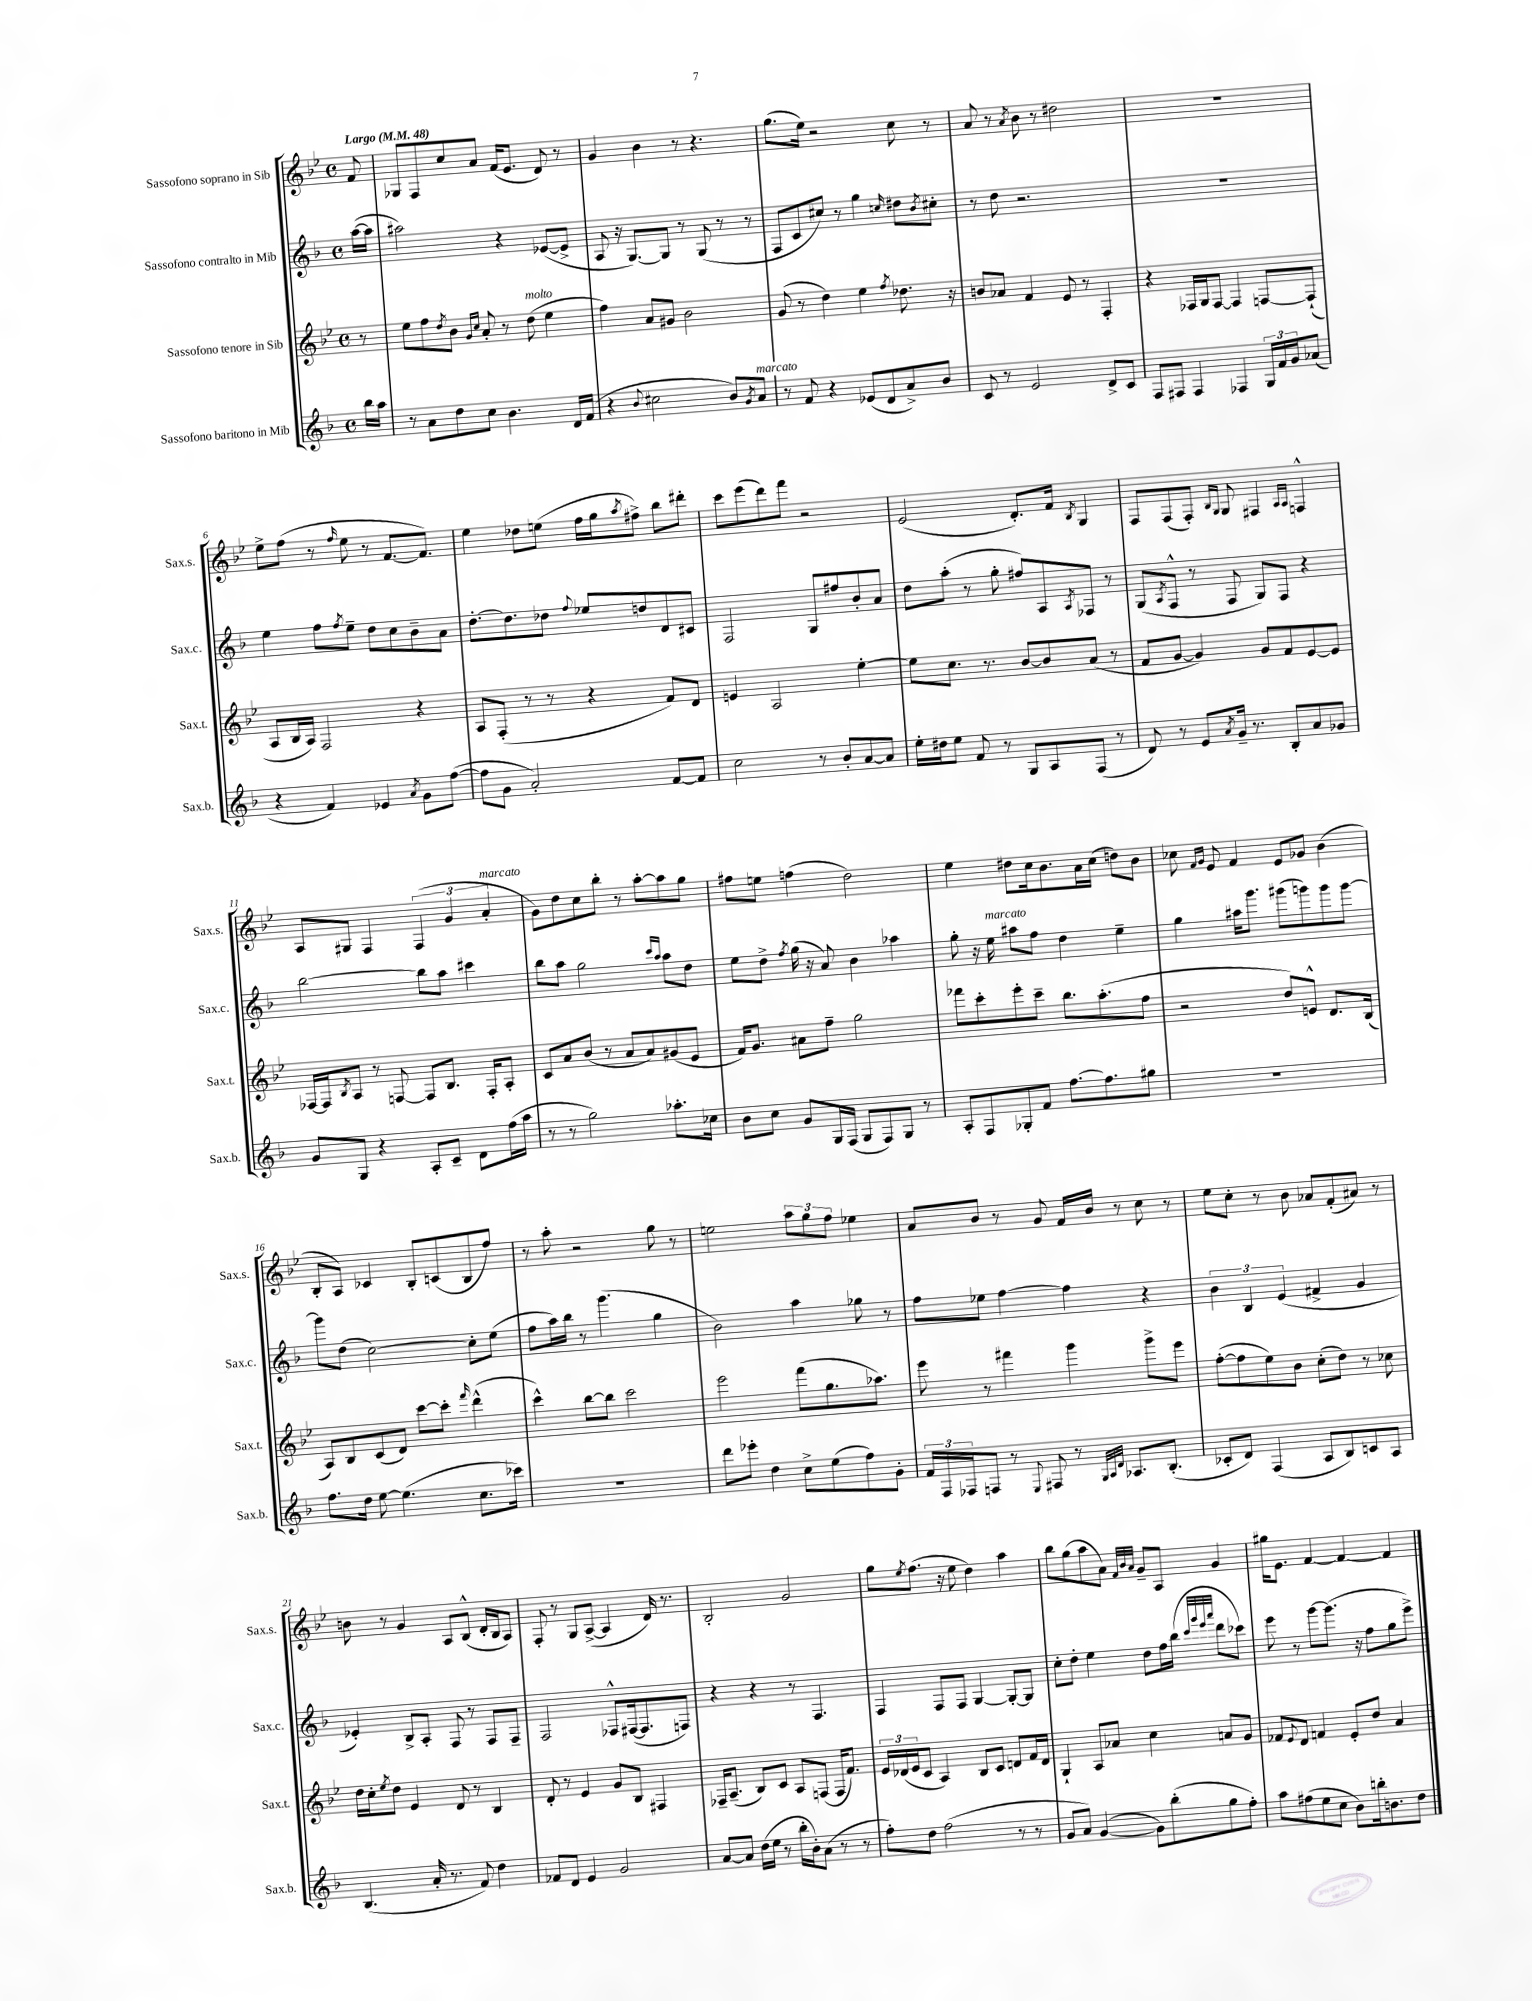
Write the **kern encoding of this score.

**kern	**kern	**kern	**kern
*staff4	*staff3	*staff2	*staff1
*clefG2	*clefG2	*clefG2	*clefG2
*k[b-]	*k[b-e-]	*k[b-]	*k[b-e-]
*M4/4	*M4/4	*M4/4	*M4/4
*met(c)	*met(c)	*met(c)	*met(c)
*MM48	*MM48	*MM48	*MM48
16bb-\LL	8r	([16aa\LL	8f/
16aa\JJ	.	16aa\]JJ	.
=	=	=	=
8r	8ee-\L	2aa#\)	8G-/L
8a\L	8ff\	.	8F/
.	8qdd/	.	.
8dd\	8b-\J	.	8cc/
.	16qqg/LL	.	.
.	16qqcc/JJ	.	.
8cc\J	8a'/	.	8a/J
4.b-\	8r	4r	(16f/LK
.	.	.	8.e-/J
.	(8dd\	.	.
.	4ee-\	([8e-/L	8d/)
16d/LL	.	8e-^/]J	8r
(16f/JJ	.	.	.
=	=	=	=
4r	4ff\)	8A/	4g/
.	.	16r	.
.	.	[8.G/L)	.
8qqb-/	.	.	.
2cc#\	8a/L	.	4b-\
.	8g#/J	8G/]J	.
.	2b-\	8r	8r
.	.	(8G/	4.r
8b-/L)	.	8r	.
8qg/	.	.	.
8a/J	.	8r	.
=	=	=	=
8r	(8g/	8F/L	(8.gg\L
8f/	8r	8c/	.
.	.	.	16ee-\Jk)
4r	4dd\)	8cc#/J)	2r
.	.	8r	.
(8e-/L	4ee-\	4gg\	.
8d/	.	.	.
.	8qff/	16qqcc/	.
8a^/)	8.dd-\	8dd#\L	8cc\
.	.	8qb-/	.
8b-/J	.	8cc#'\J	8r
.	16r	.	.
=	=	=	=
8c/	8b/L	8r	8a/
8r	8a-/J	8dd\	8r
.	.	.	8qa/
2e/	4f/	2.r	8b-\
.	.	.	8r
.	8e-/	.	2dd#\
.	8r	.	.
8d^/L	4F'/	.	.
8c/J	.	.	.
=	=	=	=
8F/L	4r	1r	1r
8F#/J	.	.	.
4F#/	16F-/LL	.	.
.	16G/J	.	.
.	[8F-/J	.	.
4F-/	4F-/]	.	.
24G/LL	[8F/L	.	.
24f/	.	.	.
24g/J	.	.	.
(8a-/J	(8F`/]J	.	.
=	=	=	=
4r	8A/L	4ee\	8ee-^\L
.	16B-/L	.	(8ff\J
.	16A/JJ)	.	.
4f/)	2F/	8ff\L	8r
.	.	8qff/	16qqff/
.	.	8ee~\J	8ee-\
4e-/	.	8dd\L	8r
.	.	8cc\	[8.f/L
8qa/	.	.	.
8g\L	4r	8b-~\	.
.	.	.	8.f/]J)
([8ff\J	.	8a\J	.
=	=	=	=
8ff\]L	8A/L	[8.dd'\L	4ee-\
8g\J	(8F'/J	.	.
.	.	8.dd\]	.
2a'/)	8r	.	8dd-\L
.	8r	8dd-\J	(8ee\J
.	.	8qqff/	.
.	4r	8ee-/L	16ff\LL
.	.	.	16gg\J
.	.	.	8qaa/
.	.	8dd/	8ff#^\J)
[8f/L	8f/L)	8d/	8bb-\L
8f/]J	8d/J	8c#/J	8ddd#'\J
=	=	=	=
2cc\	4e/	2F/	8ccc\L
.	.	.	(8eee-\
.	2A/	.	8ddd\)
.	.	.	8fff\J
8r	.	8G/L	2r
8b-'/L	.	8ff#/	.
[8a/	[4ee-'\	8b-'/	.
8a/]J	.	8a/J	.
=	=	=	=
16ee'\LL	8ee-\]L	8dd\L	(2e-/
16dd#\J	.	.	.
8ee\J	8.cc\J	(8aa'\J	.
8f/	.	8r	.
.	8.r	.	.
8r	.	8gg'\	.
8G/L	[8b-/L	8ff#/L)	8.d'/L)
8A/	8b-/]	8A/	.
.	.	.	16f/Jk
.	.	8qA/	8qB-/
(8F/J	(8a/J	8F-/J	4G/
8r	8r	8r	.
=	=	=	=
8d/)	8f/L	(8G/L	8F/L
.	.	8qA/	.
8r	[8g/J	8F^^/J	(8F/
8e/L	4g/])	8r	8F'/J)
.	.	.	16qqB-/LL
8qa/	.	.	16qqG/JJ
16g~/Jk	.	8F/	8G/
8.r	.	.	.
.	8g/L	8G/L)	4F#/
8B-'/L	8f/	8F/J	.
.	.	.	16qqA/LL
.	.	.	16qqA/JJ
8a/	[8e-/	4r	4F^^/
8g-/J	8e-/]J	.	.
=	=	=	=
8g/L	[16F-/LL	[2bb-\	8A/L
.	16F-/]J	.	.
.	8qB-/	.	.
8G/J	8A/J	.	8G#/J
4r	8r	.	4F/
.	[8F/	.	.
8A'/L	8F/]L	8bb-\]L	(6F/
8c~/J	8.B-/J	8aa\J	.
.	.	.	6g/
8d\L	.	4ccc#\	.
.	16F'/LK	.	.
.	.	.	6a'/
(16ff\L	8A'/J	.	.
16aa\JJ	.	.	.
=	=	=	=
8r	8c/L	8bb-\L	8g\L)
8r	8a/	8aa\J	8dd\
2gg\)	(8b-/J	2gg\	8cc\
.	8r	.	8bb-'\J
.	8a/L	.	8r
.	8a/)	.	[8aa'\L
.	.	16qqccc/LL	.
.	.	16qqaa/JJ	.
8.aa-'\L	(8g#/	8aa\L	8aa\]
.	8e-/J	8dd\J	8gg\J
16cc-\Jk	.	.	.
=	=	=	=
8b-\L	16f/LK)	8ee\L	8ff#\L
.	8.g/J	.	.
8cc\J	.	8dd^\J	8ee\J
.	.	8qff/	.
8g/L	8a#\L	(16gg\	(4ff\
.	.	16r	.
16G/L	8ff~\J	8a/)	.
(16F/JJ	.	.	.
8G/L	2gg\	4b-\	2dd\)
8F/)	.	.	.
8G/J	.	4aa-\	.
8r	.	.	.
=	=	=	=
8A'/L	8fff-\L	8gg'\	4ee-\
8F/	8ccc'\	16r	.
.	.	16ee\	.
8G-'/	8eee-'\	8aa#\L	8dd#\L
8f/J	8ccc~\J	8ff\J	16cc\k
.	.	.	8.b-\
[8.ff\L	8.bb-\L	4dd\	.
.	.	.	16a\L
8.ff\]	(8.aa'\	.	(16cc\JJ
.	.	4ee~\	8dd\L)
8gg#\J	8ff\J	.	8b-\J
=	=	=	=
1r	2r	4gg\	8cc-\
.	.	.	16qqf/LL
.	.	.	16qqg/JJ
.	.	.	8e-/
.	.	16aa#\LK	4f/
.	.	8.ggg\J	.
.	8dd/L)	(8ggg#\L	8e-/L
.	8e^^/J	8ggg\)	8g-/J
.	8.d/L	8ggg\	(4b-\
.	.	[8ggg\J	.
.	(16B-/Jk	.	.
=	=	=	=
8.ff\L	8A/L)	8ggg\]L	8B-'/L
.	8B-/	(8dd\J	8A/J)
16dd\Jk	.	.	.
[8ee\	(8c/	[2cc\)	4c-/
(4.ee\]	8d/J)	.	.
.	[8ccc\L	.	8B-'/L
.	8ccc'\]J	.	(8c/
.	16qqfff/	.	.
8.cc\L	(4ddd^^\	8cc'\]L	8B-/
.	.	(8ee\J	8ff/J)
16ccc-\Jk)	.	.	.
=	=	=	=
1r	4ccc^^\)	8ff\L	8r
.	.	16aa\L)	8aa'\
.	.	16bb-\JJ	.
.	[8bb-\L	8r	2r
.	8bb-\]J	(4.ggg\	.
.	2ccc\	.	.
.	.	4gg\	8gg\
.	.	.	8r
=	=	=	=
8ddd\L	2eee-\	2b-\)	2ee\
8eee-'\J	.	.	.
4dd\	.	.	.
8cc^\L	(8fff\L	4aa\	12aa\L
.	.	.	12gg\
(8ee\	8.gg\	.	.
.	.	.	12ff\J
8ff\)	.	8gg-\	4ee-\
.	8.aa-\J)	.	.
8g'\J	.	8r	.
=	=	=	=
24f/LL	8eee-\	8ff\L	8a/L
24F/	.	.	.
24F-/J	.	.	.
8F/J	8r	8ee-\J	8b-/J
8r	4fff#\	[4ff\	8r
8qqE/	.	.	.
8F#/	.	.	8g/
8r	4ggg\	4ff\]	16f/LL
.	.	.	16b-/JJ
32qqG/LLL	.	.	.
32qqA/	.	.	.
32qqd/JJJ	.	.	.
8.A-/L	.	.	8r
.	8ggg^\L	4r	8cc\
(8.B-'/J	.	.	.
.	8eee-\J	.	8r
=	=	=	=
8c-'/L	([8ff'\L	6b-\	8ee-\L
8d/J)	8ff\]	.	8cc'\J
.	.	6B-/	.
(4F/	8ee-\)	.	8r
.	.	(6e/	.
.	8b-\J	.	8b-\
8A/L	(8cc'\L	4f#^/	8a-/L
8B-/)	8dd\J)	.	(8f'/
8c/	8r	4g/	8a#/J)
8A/J	8cc-\	.	8r
=	=	=	=
(4.B-/	16dd\LL	4e-'/)	8b\
.	16cc'\J	.	.
.	8qee-/	.	.
.	8dd\J	.	8r
.	4e-/	8B-^/L	4g/
16a'/	.	8A'/J	.
8.r	.	.	.
.	8d/	8F/	8A/L
8f/)	8r	8r	(8B-^^/J
4dd\	4B-/	8F/L	16d'/LL
.	.	.	16B-/J
.	.	8F~/J	8A/J)
=	=	=	=
8f-/L	8d'/	2F/	8F'/
8d/J	8r	.	8r
4e/	4e-/	.	8G/L
.	.	.	([8A^/J
2g/	8g/L	8F-^^/L	4A/]
.	8B-/J	([16F#/k	.
.	.	8.F#/]	.
.	4F#/	.	16d/)
.	.	.	8.r
.	.	8F/J)	.
=	=	=	=
[8a/L	16F-~/LK	4r	2B-'/
.	(8.A~/J	.	.
8a/]J	.	.	.
(16dd\LL	8B-/L)	4r	.
16ee\JJ	.	.	.
8r	8c/J	.	.
16bb-'\LL	8A/L	8r	2g/
16b-'\J)	.	.	.
(8a\J	(8F/J	4.F/	.
8r	16F/LK	.	.
.	8.f/J)	.	.
8r	.	.	.
=	=	=	=
8ff'\L)	24e-/LL	4F/	8gg\L
.	(24d-/	.	.
.	24e-/J	.	.
.	.	.	8qee-/
8dd\J	8c/J	.	(8.ff\J
(2ff\	4A/)	8F/L	.
.	.	.	16r
.	.	8F/J	8ee-\
.	8B-/L	[4G/	4dd\)
.	8c/J	.	.
8r	8d/L	8G'/_L	4aa\
8r	16f/L	8G/]J	.
.	16d/JJ	.	.
=	=	=	=
8g/L	4G`/	8cc'\L	8bb-\L
8a/J)	.	8dd'\J	(8gg\
([4g/	8A/L	4ee\	8aa\
.	8a-/J	.	8a\J)
.	.	.	32qqf/LLL
.	.	.	32qqb-/
.	.	.	32qqa/JJJ
8g\]L)	4cc\	8dd\L	8g~/L
(8bb-'\	.	16ff\L	8A/J
.	.	(16bb-\JJ	.
.	.	32qqccc/LLL	.
.	.	32qqggg/	.
.	.	32qqeee/	.
.	.	32qqaaa/JJJ	.
8gg\	8a/L	8ddd\L	4g/
8ff'\J)	8g/J	8ccc-\J)	.
=	=	=	=
8aa\L	8f-/L	8eee\	16gg#\LK
.	.	.	8.e-\J
.	8qqe-/	.	.
(8ff#\	8d/J	8r	.
8ee\	4f/	[8ggg\L	[4f/
8cc\J	.	(8.ggg\]J	.
8b-\L)	8e-'/L	.	4f/_
.	.	16r	.
16bb'\k	8dd/J	8ff\L	.
8.b\	.	.	.
.	4a/	8gg\	4f/]
8dd\J	.	8eee^\J)	.
==	==	==	==
*-	*-	*-	*-
